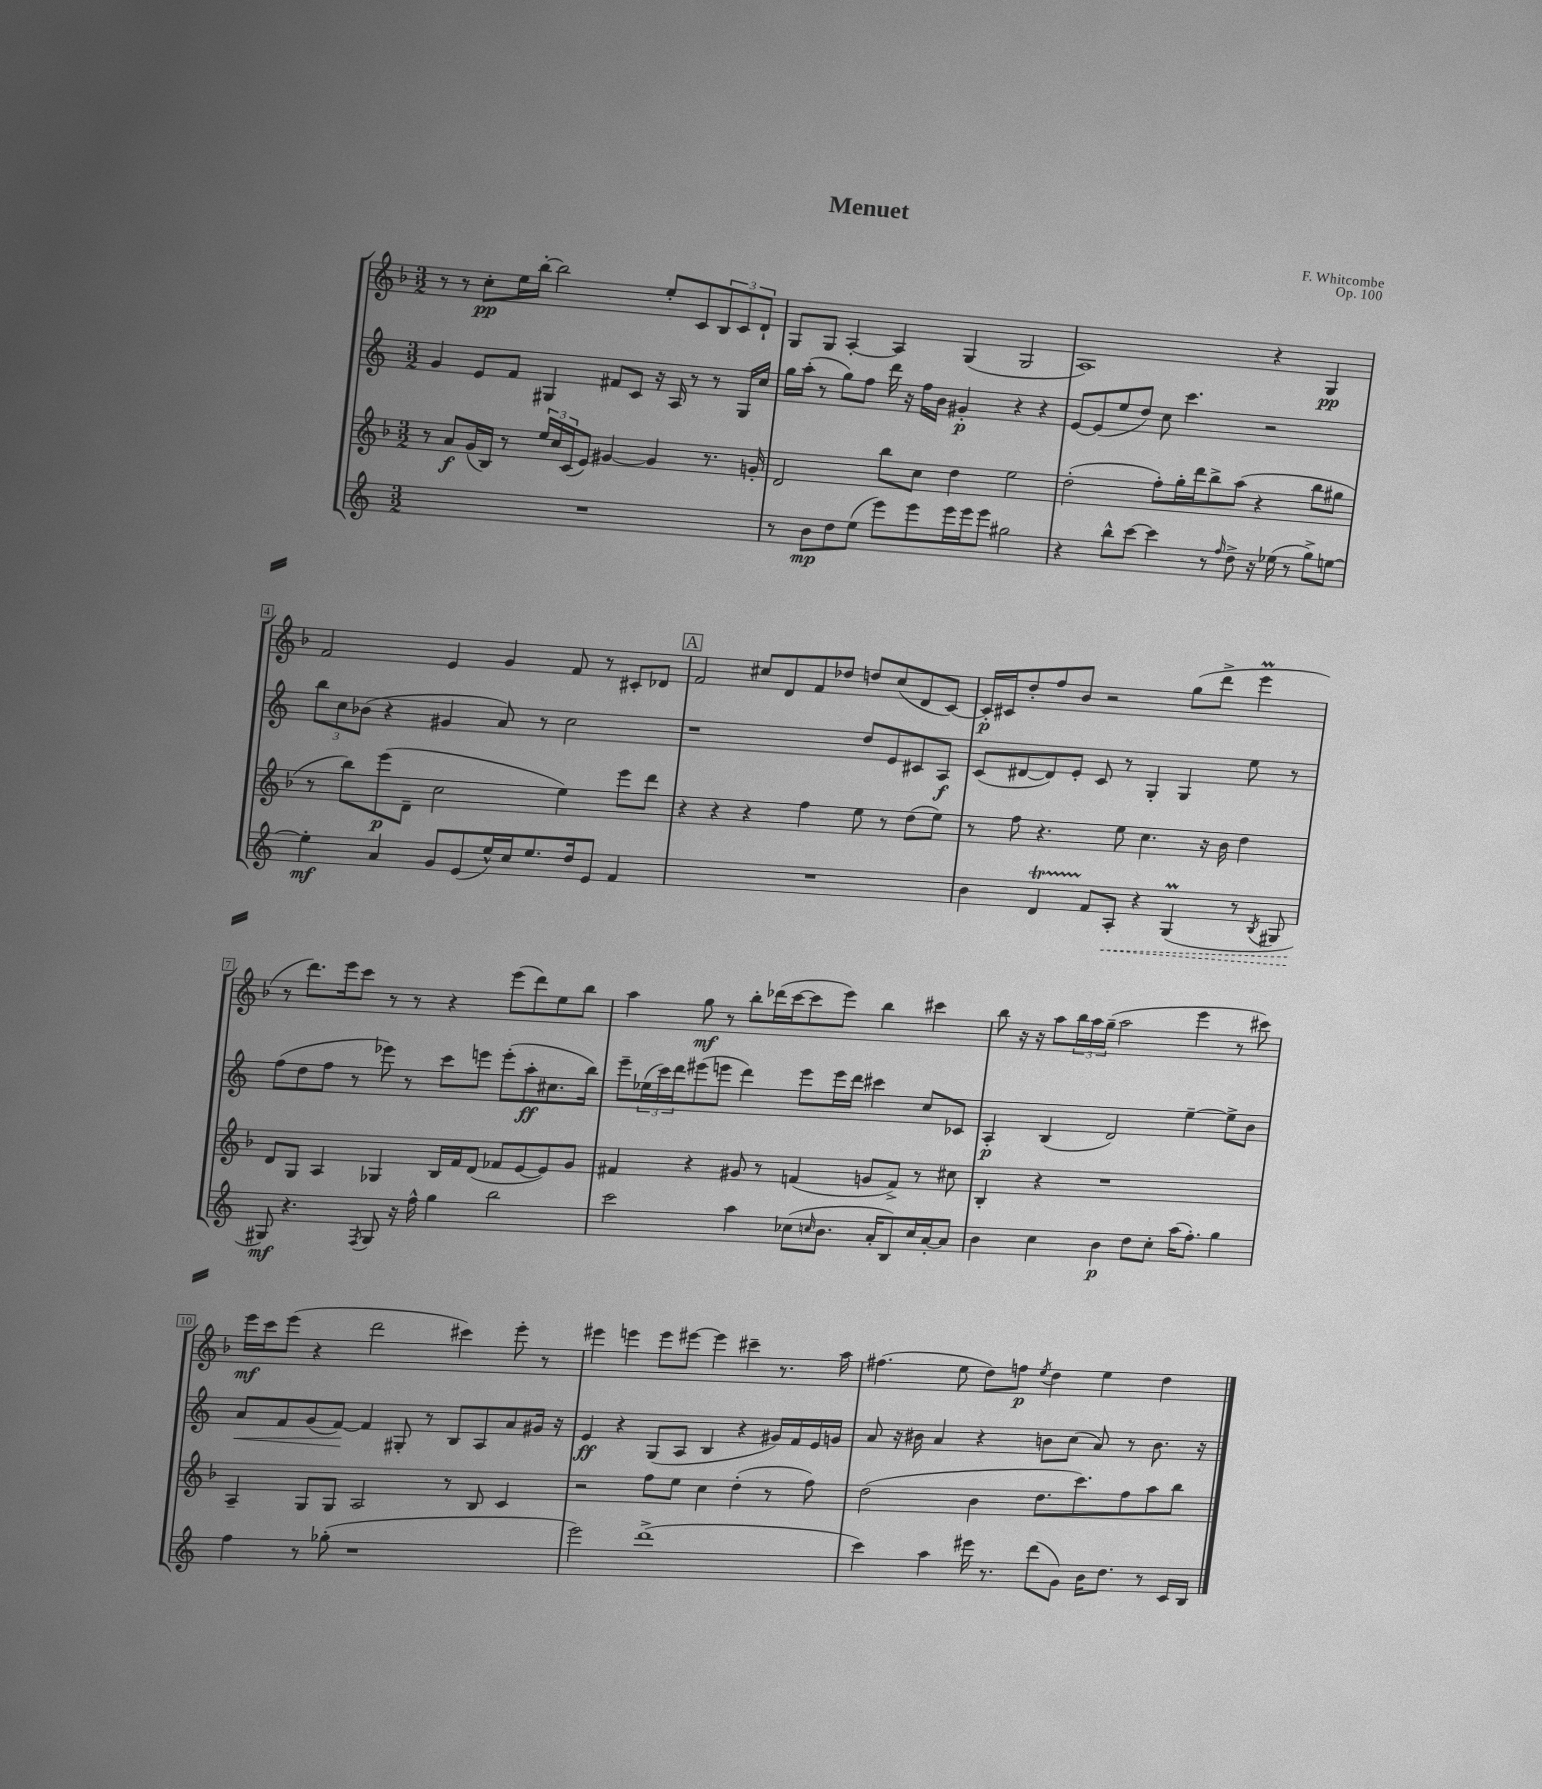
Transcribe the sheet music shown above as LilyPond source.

\header { title = "Menuet" composer = "F. Whitcombe" opus = "Op. 100" }
<<
\new StaffGroup <<
\new Staff = "s0" {
    \clef treble \key f \major \numericTimeSignature \time 3/2
    r8 r8 c''8-.\pp e''16 bes''16~-. bes''2 e''8-. c'8 \tuplet 3/2 { bes8 c'8 d'8-! } |
    g8 g8 a4~-. a4 g4( g2 |
    a1) r4 g4\pp |
    f'2 e'4 g'4 f'8 r8 cis'8-. des'8 |
    \mark \markup { \box "A" } f'2 cis''8 d'8 f'8 des''8 d''8 cis''8( d'8 c'8~) |
    c'16-.\p cis'16 d''8-. f''8 bes'8 r2 g''8( d'''8-> e'''4\prall |
    r8 d'''8.) e'''16 c'''8 r8 r8 r4 e'''8( d'''8) e''8 bes''8 |
    a''4 g''8\mf r8 bes''8-. des'''16( c'''16~ c'''8 e'''8) bes''4 cis'''4 |
    bes''8 r16 r16 a''8 \tuplet 3/2 { bes''16 a''16 g''16--( } a''2 e'''4 r8 cis'''8) |
    e'''16\mf c'''16 e'''8( r4 d'''2 cis'''4) e'''8-. r8 |
    eis'''4 e'''4 e'''8 eis'''8~ eis'''4 cis'''4-- r8. a''16 |
    fis''4.( e''8 d''8) f''8\p \acciaccatura { e''8 } d''4 e''4 d''4 \bar "|." |
}
\new Staff = "s1" {
    \clef treble \key c \major \numericTimeSignature \time 3/2
    g'4 e'8 f'8 gis4 fis'8 c'8 r16 a16 r8 r8 gis16 c''16 |
    g''16 a''16-.( r8 g''8) f''8 d'''16 r16 f''16 b'16 gis'4-.\p r4 r4 |
    e'8~ e'8( e''8 d''8) c''8 c'''4. r2 |
    \tuplet 3/2 { b''8 c''8 bes'8( } r4 gis'4 a'8) r8 c''2 |
    \mark \markup { \box "A" } r1 d''8 e'8 cis'8 a8\f |
    c'8( dis'8~ dis'8) e'8-. c'8 r8 g4-. g4 e''8 r8 |
    f''8( d''8 f''8 r8 ees'''8) r8 c'''8 e'''8 e'''8-.( a''8-.\ff cis''8. b''16) |
    e'''8-- \tuplet 3/2 { ees''16( c'''16) d'''16 } eis'''8( e'''8 d'''4) e'''8 e'''16 d'''16 cis'''4 c''8 ces'8 |
    a4-.\p b4( d'2) e''4~-- e''8-> b'8 |
    a'8\< f'8 g'8( f'8~\!) f'4 gis8-. r8 b8 a8 a'8 gis'16 r16 |
    e'4\ff r4 g8( a8 b4 r4 gis'16) f'16 e'16 g'16 |
    a'8 r16 bis'16 a'4 r4 b'8 c''8( a'8) r8 b'8. r16 \bar "|." |
}
\new Staff = "s2" {
    \clef treble \key f \major \numericTimeSignature \time 3/2
    r8 a'8\f g'16( bes16) r8 \tuplet 3/2 { e''16 c''16 c'16( } e'8) gis'4~ gis'4 r8. g'16-. |
    d'2 bes''8 c''8 d''4 e''2 |
    d''2-.( f''8-.) g''16-. d'''16 bes''8-> a''8( r4 bes''8 gis''8 |
    r8 bes''8) e'''8\p( d'8-- c''2 e''4) e'''8 d'''8 |
    \mark \markup { \box "A" } r4 r4 r4 f''4 e''8 r8 d''8( e''8) |
    r8 f''8 r4. e''8 c''4. r16 bes'16 d''4 |
    d'8 g8 a4 ges4 bes16 f'16 d'8( fes'8 e'8~ e'8) g'8 |
    fis'4 r4 gis'8 r8 f'4( g'8 f'8->) r8 cis''8 |
    bes4-. r4 r1 |
    a4-- g8 g8 a2 r8 bes8 c'4 |
    r2 f''8 e''8 c''4 d''4-.( r8 f''8) |
    d''2( bes'4 d''8. c'''8.) f''8 a''8 bes''8 \bar "|." |
}
\new Staff = "s3" {
    \clef treble \key c \major \numericTimeSignature \time 3/2
    R1. |
    r8 b'8\mp d''8 e''8( e'''8) e'''8 e'''16 e'''16 e'''8 gis''2 |
    r4 b''8-^ c'''8~ c'''4 r8 \grace { f''16 } d''8-> r16 ees''16( r8 g''8->) e''8~ |
    e''4-.\mf a'4 g'8 e'8( e''16-^) c''16 e''8. d''16 e'8 f'4 |
    \mark \markup { \box "A" } R1. |
    b'4 d'4\startTrillSpan f'8\stopTrillSpan \once \override Hairpin.style = #'dashed-line a8-.\< r4 g4\prall( r8 \acciaccatura { b8 } gis8 |
    gis8\mf\!) r4. \acciaccatura { f8 } gis8 r16 f''16-^ g''4 b''2 |
    c'''2 a''4 ces''8( \grace { c''16 } b'8. a'16-. b8) c''16 a'16~-. a'8 |
    b'4 c''4 b'4\p d''8 c''8-. a''16( f''8.-.) g''4 |
    f''4 r8 ges''8-.( r1 |
    e'''2) d'''1->( |
    c'''4) a''4 eis'''16 r8. d'''8( g'8) b'16 d''8. r8 c'16 b16 \bar "|." |
}
>>
>>
\layout { \context { \Score \override BarNumber.stencil = #(make-stencil-boxer 0.1 0.3 ly:text-interface::print) } }
